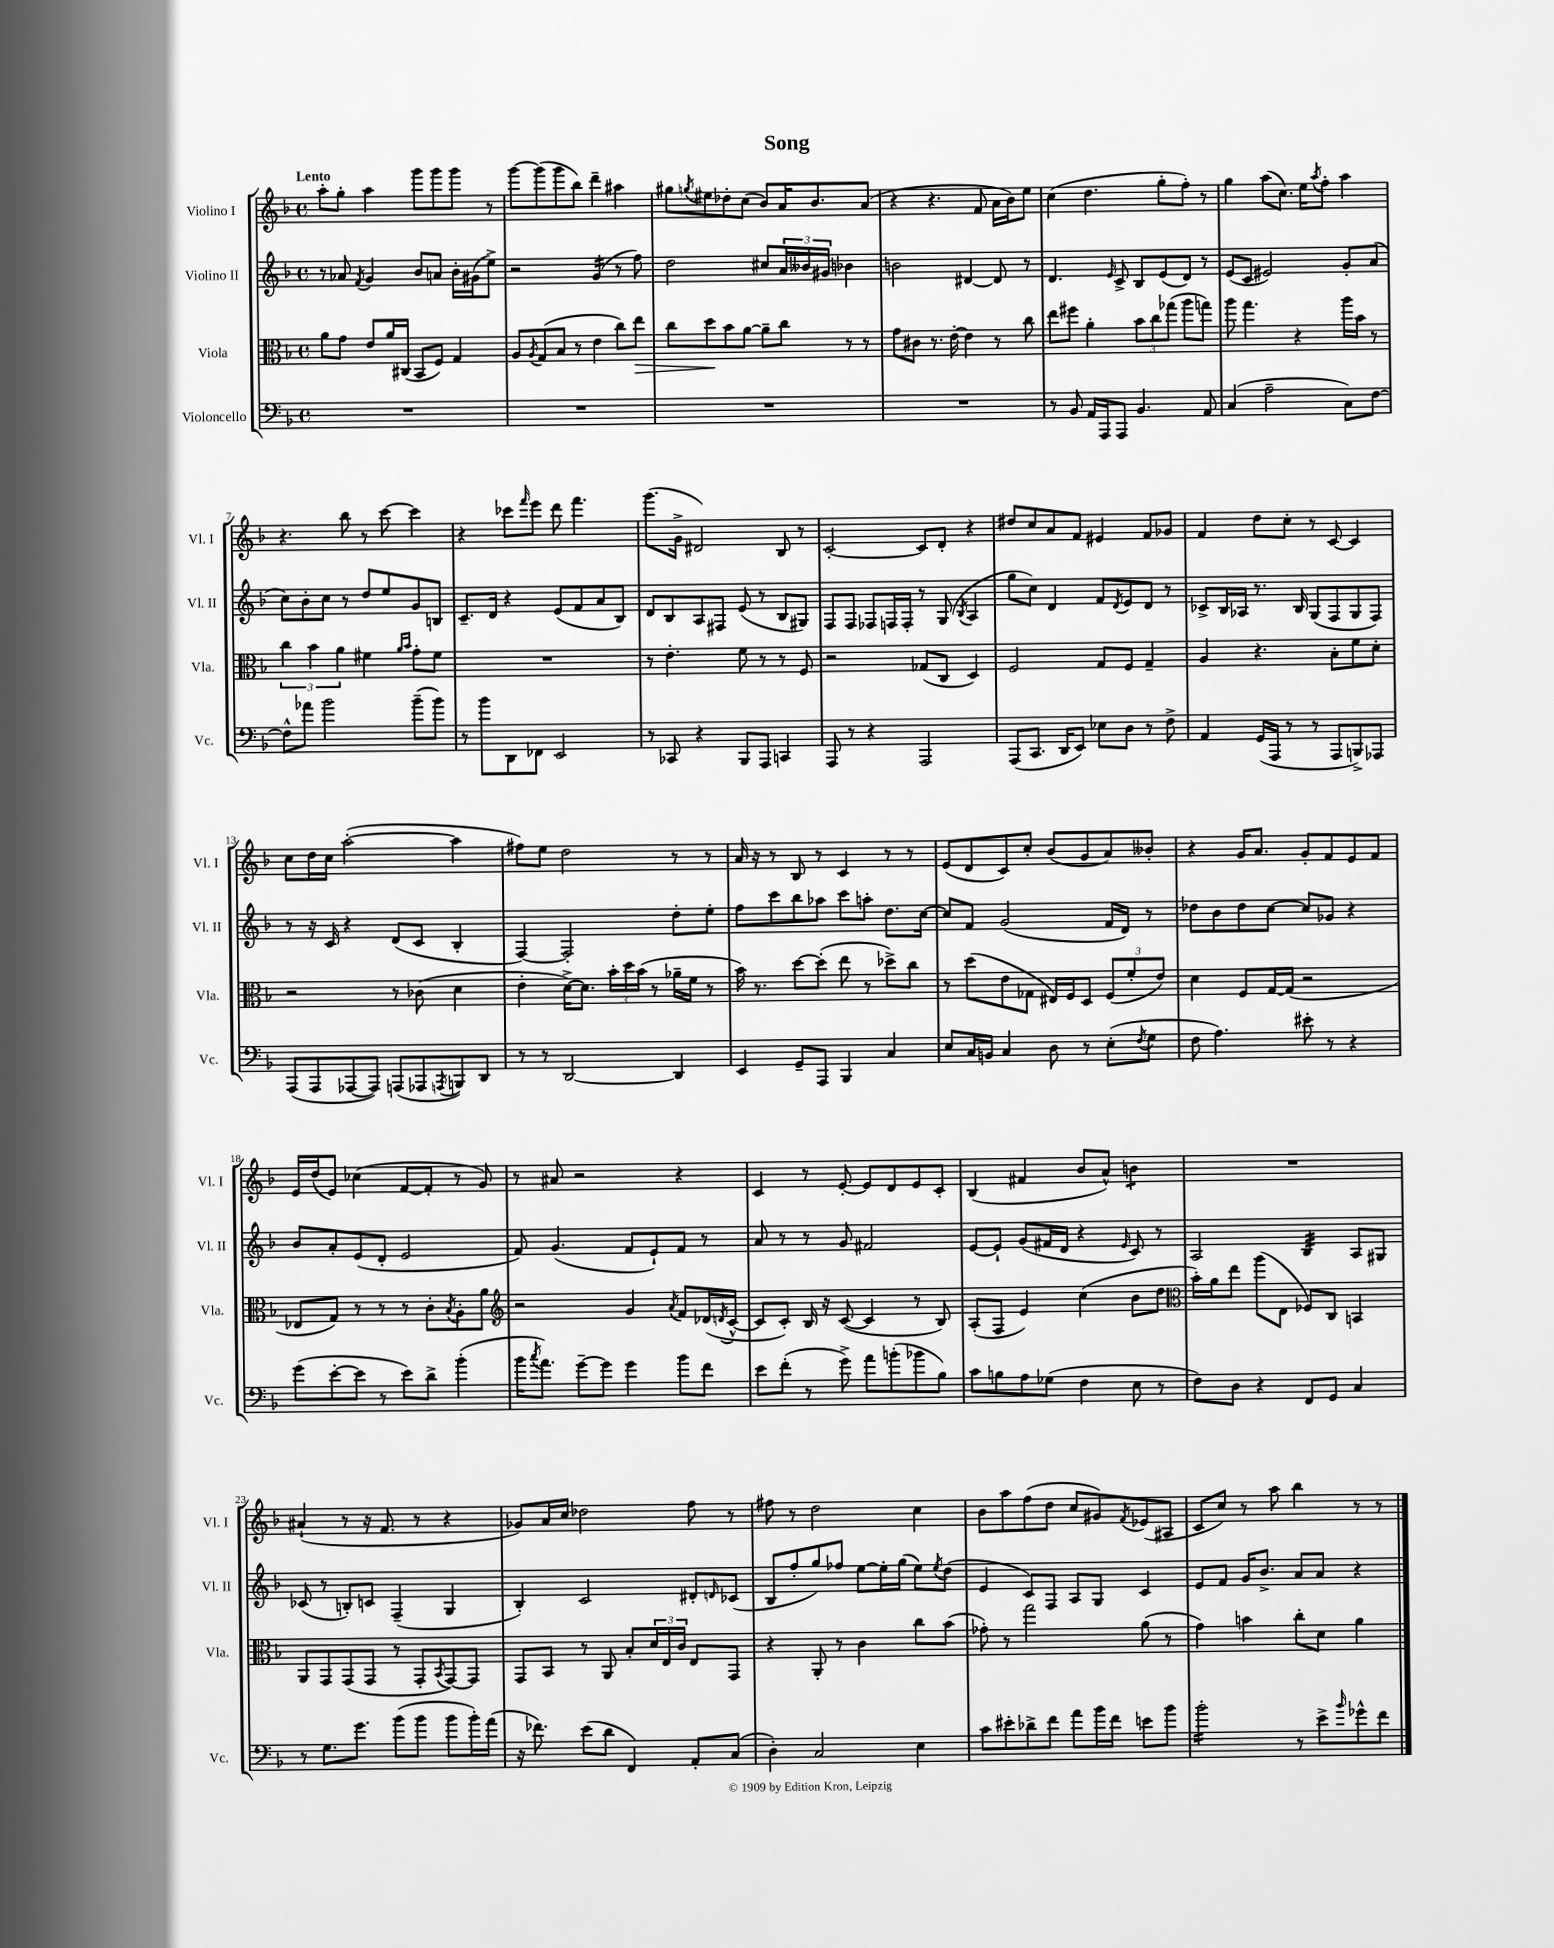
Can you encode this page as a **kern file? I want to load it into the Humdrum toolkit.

**kern	**kern	**kern	**kern
*staff4	*staff3	*staff2	*staff1
*clefF4	*clefC3	*clefG2	*clefG2
*k[b-]	*k[b-]	*k[b-]	*k[b-]
*M4/4	*M4/4	*M4/4	*M4/4
*met(c)	*met(c)	*met(c)	*met(c)
1r	8a\L	8r	8aa'\L
.	8g\J	8a-/	8gg'\J
.	.	8qf/	.
.	8e/L	4g/	4aa\
.	16a/L	.	.
.	(16C#/JJ	.	.
.	8BB-/L	8b-/L	8ggg\L
.	8F/J)	8a/J	8ggg\
.	4G/	16b-'\LL	8ggg\J
.	.	(16g#\J	.
.	.	8ee^\J)	8r
=	=	=	=
1r	8A/L	2r	[8ggg\L
.	8qA/	.	.
.	(8G/	.	(8ggg\]
.	8B-/J	.	8ggg\
.	8r	.	8bb-\J)
.	4e\	(4g/	4ddd~\
.	8cc\L)	8r	4aa#\
.	8ee\J	8ff\)	.
=	=	=	=
1r	8cc\L	2dd\	8gg#\L
.	.	.	8qgg/
.	8dd\	.	8ee#\
.	8b-\	.	8dd-'\
.	[8a\J	.	(8cc\J
.	8a~\]L	8cc#/L	8b-/L)
.	8cc\J	24a/L	16a/K
.	.	24b--/	.
.	.	.	8.b-/
.	.	24g#/JJ	.
.	8r	4b-\	.
.	8r	.	(8a/J
=	=	=	=
1r	8g\L	2b\	4r
.	8c#\J	.	.
.	8.r	.	4.r
.	[16e'\	.	.
.	4e\]	[4d#/	.
.	.	.	8f/
.	8r	8d#/]	16a\LL
.	.	.	16b-\J)
.	8cc\	8r	8ee\J
=	=	=	=
8r	8ee\L	4.d/	(4cc\
8BB-/	8ff#\J	.	.
16AA/LL	4a'\	.	4.dd\
16AAA/J	.	.	.
.	.	16qqe/	.
8AAA/J	.	8c^/	.
4.BB-/	12b-\L	8B-/L	.
.	12cc\	.	.
.	.	(8e/	8gg'\L
.	(12gg-\J	.	.
.	8aa\L	8d/J)	8ff'\J)
8AA/	8gg\J)	8r	8r
=	=	=	=
(4C/	8aa\	(8e/L	4gg\
.	4.gg\	8c/J	.
2A~\	.	2e#/)	(8aa\L
.	.	.	8.cc\J)
.	4r	.	.
.	.	.	16ee\LK
.	.	.	8qaa/
.	.	.	8ff'\J
8C\L)	16aa\LL	8g'/L	4aa\
.	16b-\JJ	.	.
[8F\J	8r	(8a/J	.
=	=	=	=
8F^^\]L	6cc\	8cc\L)	4.r
8a-\J	.	8b-'\	.
.	6b-\	.	.
2b-\	.	8cc\J	.
.	6a\	.	.
.	.	8r	8bb-\
.	4f#\	8dd/L	8r
.	.	8ee/	[8ccc\
.	16qqa/LL	.	.
.	16qqb-/JJ	.	.
(8b-~\L	8g'\L	8g/	4ccc\]
8b-\J)	8f#\J	8B/J	.
=	=	=	=
8r	1r	8.c~/L	4r
8b-\L	.	.	.
.	.	16d/Jk	.
8DD\	.	4r	8ccc-\L
.	.	.	16qqfff/
8FF-\J	.	.	8eee\J
2EE/	.	(8e/L	8ddd\
.	.	8f/	4.fff\
.	.	8a/	.
.	.	8B-/J)	.
=	=	=	=
8r	8r	8d/L	(8.ggg\L
8CC-/	4.e'\	8B-/	.
.	.	.	16g^\Jk
4r	.	8A/	2d#/)
.	.	8F#/J	.
8BBB-/L	8f\	(8e/	.
8AAA/J	8r	8r	.
4CC/	8r	8B-/L	8B-/
.	8F/	8G#/J)	8r
=	=	=	=
8AAA/	2r	8F/L	[2c'/
8r	.	8F/J	.
4r	.	8F-/L	.
.	.	16F/L	.
.	.	16F'/JJ	.
2AAA/	(8G-/L	8r	8c/]L
.	8C/J	(8G/	8d'/J
.	.	8qB-/	.
.	4D/)	4A/	4r
=	=	=	=
(8AAA/L	2F/	8gg\L	8dd#/L
8.CC/J	.	8cc\J)	8cc/
.	.	4d/	8a/
16DD/LK	.	.	.
8EE/J)	.	.	8f/J
8E-\L	8G/L	8f/L	4e#/
.	.	8qd/	.
8D\J	8F/J	8e/	.
8r	4G~/	8d/J	8f/L
8F^\	.	8r	8g-/J
=	=	=	=
4AA/	4A/	8c-^/L	4f/
.	.	16B-/L	.
.	.	16A-/JJ	.
(16GG/LL	4.r	8.r	8dd\L
16AAA/JJ	.	.	.
8r	.	.	8cc'\J
.	.	16B-/	.
8r	.	(8G/L	8r
8AAA/L	8B-'\L	8F/	[8c/
8BBB^/)	8f\	8G/	4c/]
8AAA-/J	8d'\J	8F/J)	.
=	=	=	=
(8AAA/L	2r	8r	8cc\L
8AAA/	.	16r	16dd\L
.	.	16c/	16cc\JJ
[8AAA-/	.	4r	([2aa'\
8AAA-/]J)	.	.	.
(8AAA/L	8r	(8d/L	.
8AAA-/	(8c-\	8c/J	.
8qAAA/	.	.	.
8BBB/)	4d\	4B-'/	4aa\]
8DD/J	.	.	.
=	=	=	=
8r	4e'\	[4F/)	8ff#\L)
8r	.	.	8ee\J
[2DD/	[16d^\LK)	2F'/]	2dd\
.	8.d\]J	.	.
.	24b-'\LL	.	.
.	24dd\	.	.
.	(24b-\JJ	.	.
.	8r	.	.
4DD/]	16a-~\LL	8dd'\L	8r
.	16f\JJ	.	.
.	8r	8ee'\J	8r
=	=	=	=
4EE/	16b-\)	8ff\L	16a/
.	8.r	.	16r
.	.	8ccc\	8r
8GG~/L	[8dd\L	8bb-\	8B-/
8AAA/J	(8dd'\]J	8aa-\J	8r
4BBB-/	8ee\	8ccc\L	4c/
.	8r	8aa'\J	.
4C/	8dd-^\L)	8.dd\L	8r
.	8cc\J	.	8r
.	.	[16cc\Jk	.
=	=	=	=
8E/L	8r	8cc/]L	(8e/L
16C/L	(8dd\L	8f/J	8d/
16BB/JJ	.	.	.
4C/	8e\	(2g/	8c/)
.	8G-\J	.	8cc'/J
8D\	16E#/LL)	.	(8b-/L
.	16F/J	.	.
8r	8D/J	.	8g/
(8E'\L	(12F/L	16f/LL	8a/)
.	.	16d/JJ)	.
.	12f'/	.	.
8qF/	.	.	.
8G\J	.	8r	8b--'/J
.	12e/J)	.	.
=	=	=	=
8F\	4d\	8dd-\L	4r
4.A\)	.	8b-\	.
.	8F/L	8dd-\	16g/LK
.	.	.	8.a/J
.	[16G/L	[8cc\J	.
.	(16G/]JJ	.	.
8e#'\	2r	8cc/]L	8g'/L
8r	.	8g-/J	8f/
4r	.	4r	8e/
.	.	.	8f/J
=	=	=	=
(8g\L	8E-/L	8b-/L	16e/LL
.	.	.	(16dd/J
[8e'\	8G/J)	8a'/	8e/J)
8e\]J	8r	(8e/	(4cc-\
8r	8r	8d'/J	.
8e\L)	8r	2e/	[8f/L
8d^\J	8c'\L	.	8f'/]J
.	8qB-/	.	.
(4b-'\	8A'\	.	8r
.	8a\J	.	8g/)
=	=	=	=
*	*clefG2	*	*
16b-\LK	2r	8f/)	8r
8qcc/	.	.	.
8.a\J)	.	.	.
.	.	(4.g/	8a#/
[8g~\L	.	.	2r
8g\]J	.	.	.
4g\	4g/	8f/L	.
.	.	8e`/)	.
.	8qa/	.	.
8b-\L	8f/L	8f/J	4r
8f\J	(16d-/L	8r	.
.	8qd/	.	.
.	[16c^^/JJ	.	.
=	=	=	=
8e\L	8c/]L	8a/	4c/
(8f'\J	8c'/J)	8r	.
8r	16B-/	8r	8r
.	16r	.	.
8g^\)	([8c/	8g/	[8e'/
8a\L	4c/]	2f#/	8e/]L
(8b'\	.	.	8d/
8b-\	8r	.	8e/
8B-\J)	8B-/)	.	8c'/J
=	=	=	=
8c\L	(8A'/L	[8e/L	(4B-/
8B\	8F/J	8e`/]J	.
8A\	4e/)	(8g/L	4f#/
(8G-\J	.	16f#/L	.
.	.	16d/JJ	.
4F\	(4cc\	4r	8b-/L
.	.	.	8a^^/J)
.	.	16qqe/	.
8E\	8b-\L	8c/)	4b\
8r	8dd\J	8r	.
=	=	=	=
*	*clefC3	*	*
8F\L)	16b-'\LL)	2A/	1r
.	16a\J	.	.
8D\J	8ee\J	.	.
4r	(8aa\L	.	.
.	8E\J	.	.
8FF/L	8F-/L)	4B-/	.
8GG/J	8C/J	.	.
4C/	4BB/	8A/L	.
.	.	8G#/J	.
=	=	=	=
8r	8AA/L	(8c-/	(4a#`/
8.G\L	8GG/	8r	.
.	(8GG/	8B'/L)	8r
8.g\J	.	.	.
.	8GG/J	8c/J	16r
.	.	.	8.f/
(8b-\L	8r	(4F~/	.
8b-\J	8GG'/L	.	8r
.	8qBB-/	.	.
8b-\L	[8GG/)	4G/	4r
16b-'\L)	8GG/]J	.	.
(16a\JJ	.	.	.
=	=	=	=
16r	8GG/L	4B-'/)	8g-/L)
8.f-\)	.	.	.
.	8BB-/J	.	16a/L
.	.	.	16cc/JJ
(8e\L	8r	2c/	2dd-\
8d\J	8AA/	.	.
4FF/)	8B-'/L	.	.
.	24d/L	.	.
.	24E/	.	.
.	24c/JJ	.	.
8AA'/L	8E/L	8d#'/L	8ff\
.	.	16qqd/	.
(8C/J	8GG/J	(8c-/J	8r
=	=	=	=
4D'\)	4r	8B-/L	8ff#\
.	.	8ff'/	8r
2C/	8AA'/	8gg/)	2dd\
.	8r	8ff-/J	.
.	4c\	[8ee\L	.
.	.	16ee'\]L	.
.	.	(16gg\JJ	.
4E\	8cc\L	8ee\L)	4cc\
.	.	8qee/	.
.	(8b-\J	(8dd\J	.
=	=	=	=
8c\L	8g-'\)	4e/	8b-\L
8e#'\	8r	.	8aa\
8d-^\	2gg\	8c/L)	(8ff\
8f\J	.	8F/J	8dd\J
8a\L	.	8A/L	8cc/L
16b-\L	.	8G/J	8g#/)
16f\JJ	.	.	.
.	.	.	8qf/
8e\L	(8a\	4c/	(8e-/
8b-\J	8r	.	8A#/J
=	=	=	=
2b-'\	4g\)	8e/L	8c/L
.	.	8f/J	8cc/J)
.	4b\	16g/LK	8r
.	.	8.b-^/J	.
.	.	.	8aa\
8r	8cc'\L	8a/L	4bb-\
8e^\L	8d\J	8a/J	.
16qqb-/	.	.	.
8g-^^\	4a\	4r	8r
8f\J	.	.	8r
==	==	==	==
*-	*-	*-	*-
